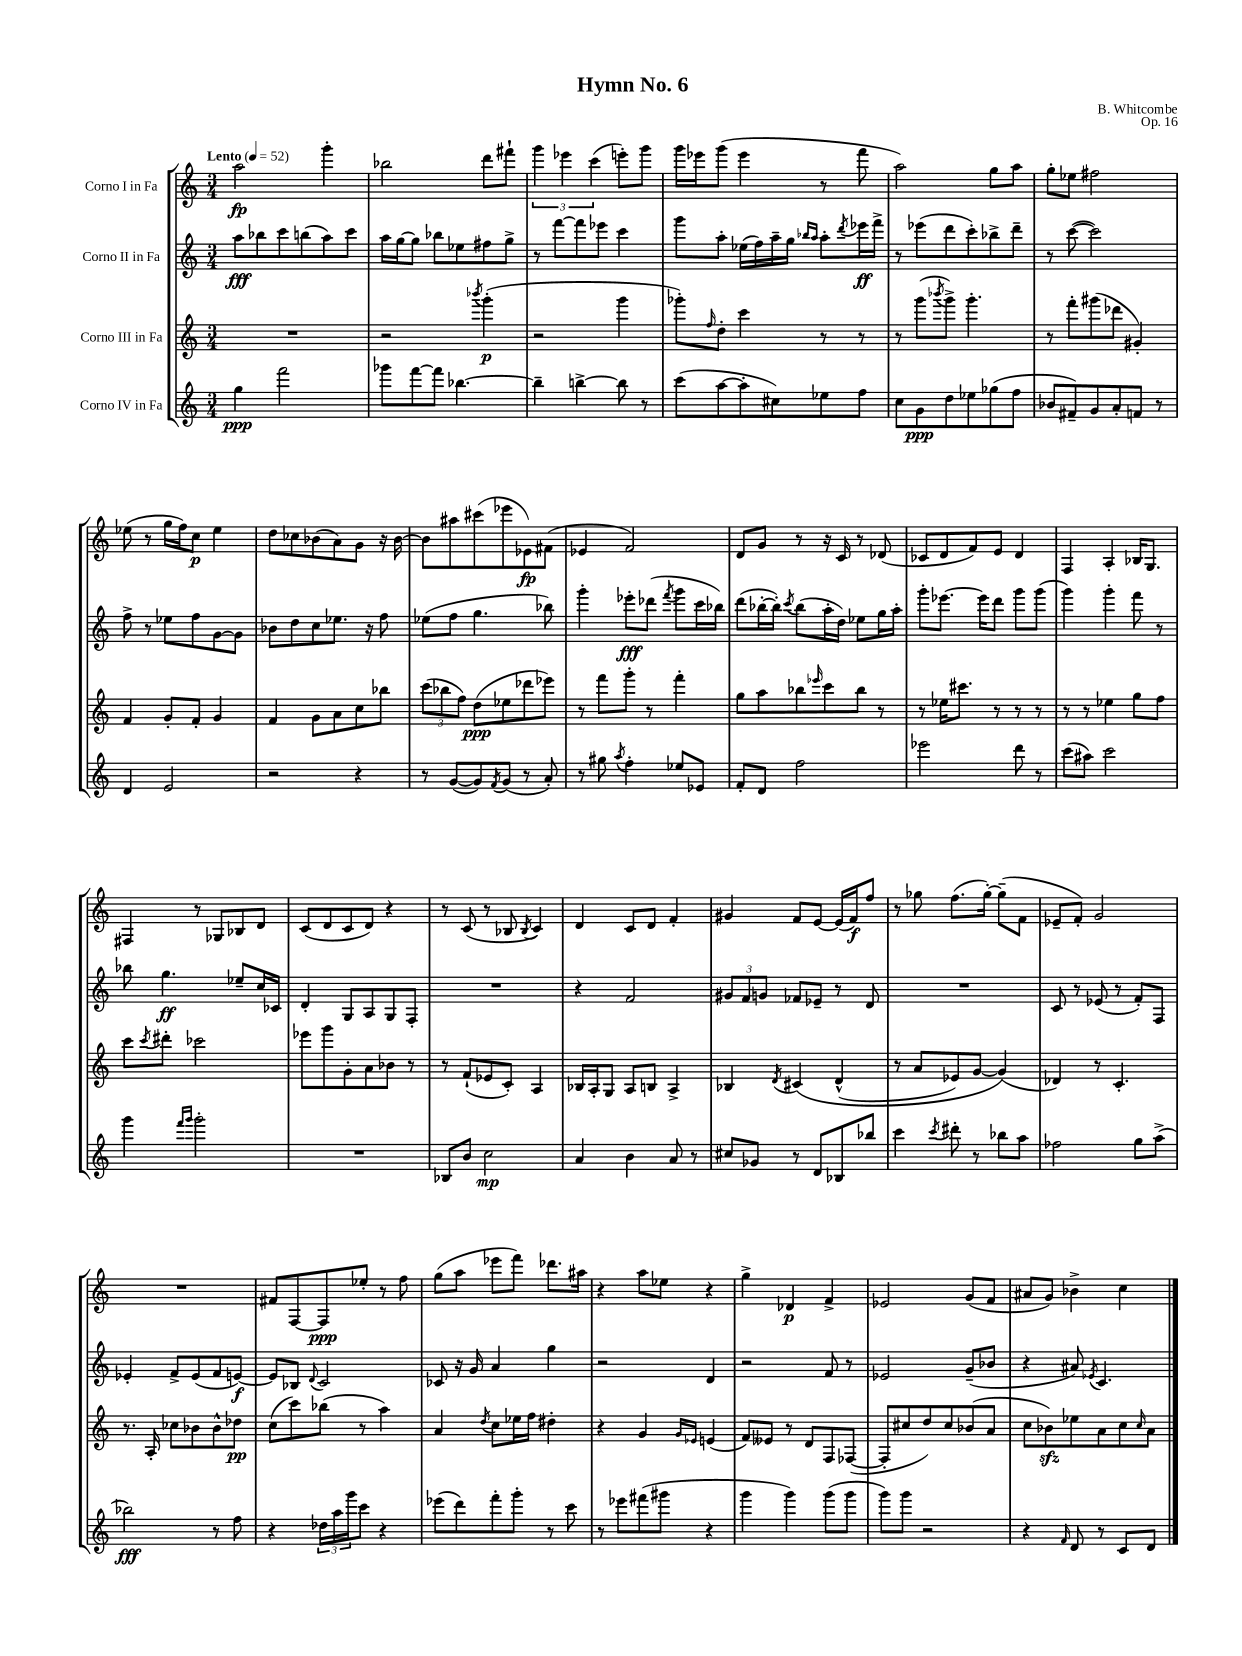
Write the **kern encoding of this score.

**kern	**dynam	**kern	**dynam	**kern	**dynam	**kern	**dynam
*part4	*part4	*part3	*part3	*part2	*part2	*part1	*part1
*staff4	*staff4	*staff3	*staff3	*staff2	*staff2	*staff1	*staff1
*I"Corno IV in Fa	*	*I"Corno III in Fa	*	*I"Corno II in Fa	*	*I"Corno I in Fa	*
*clefG2	*	*clefG2	*	*clefG2	*	*clefG2	*
*k[]	*	*k[]	*	*k[]	*	*k[]	*
*M3/4	*	*M3/4	*	*M3/4	*	*M3/4	*
*MM52	*	*MM52	*	*MM52	*	*MM52	*
=1	=1	=1	=1	=1	=1	=1	=1
!	!	!	!	!	!	!LO:TX:a:B:t=Lento	!
4gg\	ppp	2.r	.	8aa\L	fff	2aa\	fp
.	.	.	.	8bb-X\	.	.	.
2fff\	.	.	.	8ccc\	.	.	.
.	.	.	.	(8bbn\	.	.	.
.	.	.	.	8aa\)	.	4ggg'\	.
.	.	.	.	8ccc\J	.	.	.
=2	=2	=2	=2	=2	=2	=2	=2
8ggg-X\L	.	2r	.	16aa\LL	.	2bb-X\	.
.	.	.	.	[16gg\J	.	.	.
[8fff\	.	.	.	8gg\J]	.	.	.
8fff\J]	.	.	.	8bb-X\L	.	.	.
[4.bb-X\	.	.	.	8ee-X\	.	.	.
.	.	8qbbb-X/	.	.	.	.	.
.	.	(4ggg'\	p	8ff#X\	.	8ddd\L	.
.	.	.	.	8gg^\J	.	8fff#X`\J	.
=3	=3	=3	=3	=3	=3	=3	=3
4bb-~\]	.	2r	.	8r	.	6ggg\	.
.	.	.	.	[8fff\L	.	.	.
.	.	.	.	.	.	6eee-X\	.
[4bbn^\	.	.	.	8fff\]	.	.	.
.	.	.	.	.	.	(6ccc\	.
.	.	.	.	8eee-X\J	.	.	.
8bb\]	.	4ggg\	.	4ccc\	.	8eeen'\L)	.
8r	.	.	.	.	.	8ggg\J	.
=4	=4	=4	=4	=4	=4	=4	=4
(8ccc\L	.	8ggg-X'\L)	.	8ggg\L	.	16ggg\LL	.
.	.	.	.	.	.	16eee-X\J	.
.	.	16qqff/	.	.	.	.	.
[8aa\	.	8dd'\J	.	8aa'\J	.	(8ggg\J	.
8aa'\]	.	4ccc\	.	(16ee-X\LL	.	4eee-\	.
.	.	.	.	16ff\)	.	.	.
8cc#X\)	.	.	.	16aa~\	.	.	.
.	.	.	.	16gg\JJ	.	.	.
.	.	.	.	16qqbb-X/LL	.	.	.
.	.	.	.	16qqaa/JJ	.	.	.
8ee-X\	.	8r	.	8aa'\L	.	8r	.
.	.	.	.	8qddd/	.	.	.
8ff\J	.	8r	.	16eee-X\L	ff	8fff\	.
.	.	.	.	16fff^\JJ	.	.	.
=5	=5	=5	=5	=5	=5	=5	=5
8cc\L	.	8r	.	8r	.	2aa\)	.
8g\	ppp	(8ggg\L	.	(8eee-X\L	.	.	.
.	.	8qbbb-X/	.	.	.	.	.
8dd\	.	8ggg^\J)	.	8ddd\	.	.	.
8ee-X\	.	4.ggg'\	.	8ccc'\)	.	.	.
(8gg-X\	.	.	.	8bb-X^\	.	8gg\L	.
8ff\J	.	.	.	8ddd~\J	.	8aa\J	.
=6	=6	=6	=6	=6	=6	=6	=6
8b-X/L	.	8r	.	8r	.	8gg'\L	.
8f#X~/)	.	8fff'\L	.	([8ccc\	.	8ee-X\J	.
8g/	.	(8ggg#X\	.	2ccc\])	.	2ff#X\	.
8a'/	.	8ddd-X\J	.	.	.	.	.
8fn/J	.	4g#X'/)	.	.	.	.	.
8r	.	.	.	.	.	.	.
!!LO:LB:g=z
=7	=7	=7	=7	=7	=7	=7	=7
4d/	.	4f/	.	8ff^\	.	(8ee-X\	.
.	.	.	.	8r	.	8r	.
2e/	.	8g'/L	.	8ee-X\L	.	16gg\LL	.
.	.	.	.	.	.	16ff\J)	.
.	.	8f'/J	.	8ff\	.	8cc\J	p
.	.	4g/	.	[8g\	.	4ee-\	.
.	.	.	.	8g\J]	.	.	.
=8	=8	=8	=8	=8	=8	=8	=8
2r	.	4f/	.	8b-X\L	.	8dd\L	.
.	.	.	.	8dd\	.	8cc-X\	.
.	.	8g\L	.	8cc\	.	(8b-X\	.
.	.	8a\	.	8.ee-X\J	.	8a\)	.
4r	.	8cc\	.	.	.	8g\J	.
.	.	.	.	16r	.	.	.
.	.	8bb-X\J	.	8ff\	.	16r	.
.	.	.	.	.	.	[16b-\	.
=9	=9	=9	=9	=9	=9	=9	=9
8r	.	(12ccc\L	.	(8ee-X\L	.	8b-\L]	.
.	.	12bb-X\	.	.	.	.	.
([8g/L	.	.	.	8ff\J	.	8aa#X\	.
.	.	12ff\J)	.	.	.	.	.
8g/])	.	(8dd\L	ppp	4.gg\	.	(8ccc#X\	.
8qf/	.	.	.	.	.	.	.
(8g/J	.	8ee-X\	.	.	.	8eee-X\	.
8r	.	8ddd-X\	.	.	.	8e-X\)	fp
8a'/)	.	8eee-X\J)	.	8bb-X\)	.	(8f#X\J	.
=10	=10	=10	=10	=10	=10	=10	=10
8r	.	8r	.	4ggg'\	.	4e-X/	.
8gg#X\	.	8fff\L	.	.	.	.	.
8qaa/	.	.	.	.	.	.	.
4ff'\	.	8ggg'\J	.	8eee-X'\L	fff	2f/)	.
.	.	8r	.	(8ddd-X\J	.	.	.
.	.	.	.	8qfff/	.	.	.
8ee-X/L	.	4fff'\	.	8ggg\L	.	.	.
8e-X/J	.	.	.	16ccc\L	.	.	.
.	.	.	.	16bb-X\JJ)	.	.	.
=11	=11	=11	=11	=11	=11	=11	=11
8f'/L	.	8gg\L	.	(8ddd\L	.	8d/L	.
8d/J	.	8aa\	.	[16bb-X'\L	.	8g/J	.
.	.	.	.	16bb-'\JJ])	.	.	.
.	.	.	.	8qccc/	.	.	.
2ff\	.	8bb-X\	.	(8bb-\L	.	8r	.
.	.	16qqeee-X/	.	.	.	.	.
.	.	8ccc\	.	16aa'\L	.	16r	.
.	.	.	.	16dd\JJ)	.	16c/	.
.	.	8bb-\J	.	8ee-X\L	.	8r	.
.	.	8r	.	16gg\L	.	(8d-X/	.
.	.	.	.	16aa'\JJ	.	.	.
=12	=12	=12	=12	=12	=12	=12	=12
2eee-X\	.	8r	.	8ggg'\L	.	8c-X/L	.
.	.	16ee-X\KL	.	[8.eee-X\J	.	8d/	.
.	.	8.ccc#X\J	.	.	.	.	.
.	.	.	.	.	.	8f/)	.
.	.	.	.	16eee-\KL]	.	.	.
.	.	8r	.	8ddd\J	.	8e/J	.
8ddd\	.	8r	.	8ggg\L	.	4d/	.
8r	.	8r	.	(8ggg\J	.	.	.
=13	=13	=13	=13	=13	=13	=13	=13
(8ccc\L	.	8r	.	4ggg\)	.	4F/	.
8aa#X\J)	.	8r	.	.	.	.	.
2ccc\	.	4ee-X\	.	4ggg'\	.	4A'/	.
.	.	8gg\L	.	8fff\	.	16B-X/KL	.
.	.	.	.	.	.	8.G/J	.
.	.	8ff\J	.	8r	.	.	.
!!LO:LB:g=z
=14	=14	=14	=14	=14	=14	=14	=14
4ggg\	.	8ccc\L	.	8bb-X\	.	4F#X/	.
.	.	8qccc/	.	.	.	.	.
.	.	8ddd#X'\J	.	4.gg\	ff	.	.
16qqfff/LL	.	.	.	.	.	.	.
16qqggg/JJ	.	.	.	.	.	.	.
2ggg'\	.	2ccc-X\	.	.	.	8r	.
.	.	.	.	.	.	8G-X/L	.
.	.	.	.	8ee-X~/L	.	8B-X/	.
.	.	.	.	16cc/L	.	8d/J	.
.	.	.	.	16c-X/JJ	.	.	.
=15	=15	=15	=15	=15	=15	=15	=15
2.r	.	8eee-X\L	.	4d'/	.	(8c/L	.
.	.	8ggg\	.	.	.	8d/	.
.	.	8g'\	.	8G/L	.	8c/	.
.	.	8a\	.	8A/	.	8d/J)	.
.	.	8b-X\J	.	8G/	.	4r	.
.	.	8r	.	8F'/J	.	.	.
=16	=16	=16	=16	=16	=16	=16	=16
8B-X/L	.	8r	.	2.r	.	8r	.
8b/J	.	(8f`/L	.	.	.	(8c/	.
2cc\	mp	8e-X/	.	.	.	8r	.
.	.	8c'/J)	.	.	.	8B-X/	.
.	.	.	.	.	.	8qB-/	.
.	.	4A/	.	.	.	4c/)	.
=17	=17	=17	=17	=17	=17	=17	=17
4a/	.	16B-X/LL	.	4r	.	4d/	.
.	.	16A'/J	.	.	.	.	.
.	.	8G/J	.	.	.	.	.
4b\	.	8A/L	.	2f/	.	8c/L	.
.	.	8Bn/J	.	.	.	8d/J	.
8a/	.	4A^/	.	.	.	4f'/	.
8r	.	.	.	.	.	.	.
=18	=18	=18	=18	=18	=18	=18	=18
8cc#X/L	.	4B-X/	.	12g#X/L	.	4g#X/	.
.	.	.	.	12f/	.	.	.
8g-X/J	.	.	.	.	.	.	.
.	.	.	.	12gn/J	.	.	.
.	.	8qd/	.	.	.	.	.
8r	.	(4c#X/	.	8f-X/L	.	8f/L	.
8d/L	.	.	.	8e-X~/J	.	[8e/J	.
8B-X/	.	(4d^^/	.	8r	.	(16e/LL]	.
.	.	.	.	.	.	16f/J)	f
8bb-X/J	.	.	.	8d/	.	8ff/J	.
=19	=19	=19	=19	=19	=19	=19	=19
4ccc\	.	8r	.	2.r	.	8r	.
.	.	8a/L	.	.	.	8gg-X\	.
8qccc/	.	.	.	.	.	.	.
8ddd#X'\	.	8e-X/)	.	.	.	(8.ff\L	.
8r	.	[8g/J	.	.	.	.	.
.	.	.	.	.	.	[16gg-'\Jk)	.
8bb-X\L	.	(4g/])	.	.	.	(8gg-~\L]	.
8aa\J	.	.	.	.	.	8f\J	.
=20	=20	=20	=20	=20	=20	=20	=20
2ff-X\	.	4d-X/)	.	8c/	.	8e-X~/L	.
.	.	.	.	8r	.	8f'/J)	.
.	.	8r	.	(8e-X/	.	2g/	.
.	.	4.c'/	.	8r	.	.	.
8gg\L	.	.	.	8f'/L)	.	.	.
(8aa^\J	.	.	.	8F/J	.	.	.
!!LO:LB:g=z
=21	=21	=21	=21	=21	=21	=21	=21
2bb-X\)	fff	8.r	.	4e-X'/	.	2.r	.
.	.	16A'/	.	.	.	.	.
.	.	8cc-X\L	.	8f^/L	.	.	.
.	.	8b-X\	.	(8e-/	.	.	.
8r	.	8b-^^\	.	8f/	.	.	.
8ff\	.	8dd-X\J	pp	[8en/J)	f	.	.
=22	=22	=22	=22	=22	=22	=22	=22
4r	.	(8cc\L	.	8e/L]	.	8f#X/L	.
.	.	8ccc\)	.	8B-X/J	.	[8F/	.
.	.	.	.	8qqd/	.	.	.
24dd-X\LL	.	(8bb-X\J	.	2c/	.	8F/]	ppp
24aa\	.	.	.	.	.	.	.
24ggg\J	.	.	.	.	.	.	.
8ccc\J	.	8r	.	.	.	8ee-X'/J	.
4r	.	4aa\)	.	.	.	8r	.
.	.	.	.	.	.	8ff\	.
=23	=23	=23	=23	=23	=23	=23	=23
(8eee-X\L	.	4a/	.	8c-X/	.	(8gg\L	.
8ddd\)	.	.	.	16r	.	8aa\J	.
.	.	.	.	16g/	.	.	.
.	.	8qdd/	.	.	.	.	.
8fff'\	.	8cc\L	.	4a/	.	8eee-X\L	.
8ggg'\J	.	16ee-X\L	.	.	.	8fff\J)	.
.	.	16ff\JJ	.	.	.	.	.
8r	.	4dd#X'\	.	4gg\	.	8.ddd-X\L	.
8ccc\	.	.	.	.	.	.	.
.	.	.	.	.	.	16aa#X\Jk	.
=24	=24	=24	=24	=24	=24	=24	=24
8r	.	4r	.	2r	.	4r	.
8eee-X\L	.	.	.	.	.	.	.
(8fff#X\	.	4g/	.	.	.	8aa\L	.
8ggg#X\J	.	.	.	.	.	8ee-X\J	.
.	.	16qqg/LL	.	.	.	.	.
.	.	16qqe-X/JJ	.	.	.	.	.
4r	.	(4en/	.	4d/	.	4r	.
=25	=25	=25	=25	=25	=25	=25	=25
4ggg\	.	8f/L)	.	2r	.	4gg^\	.
.	.	8e--X/J	.	.	.	.	.
4ggg\)	.	8r	.	.	.	4d-X/	p
.	.	8d/L	.	.	.	.	.
(8ggg\L	.	8F/	.	8f/	.	4f^/	.
8ggg\J	.	([8F-X/J	.	8r	.	.	.
=26	=26	=26	=26	=26	=26	=26	=26
8ggg\L)	.	8F-'/L]	.	2e-X/	.	2e-X/	.
8ggg\J	.	8cc#X/	.	.	.	.	.
2r	.	8dd/)	.	.	.	.	.
.	.	8cc#/	.	.	.	.	.
.	.	(8b-X/	.	(8g~/L	.	(8g/L	.
.	.	8a/J	.	8b-X/J	.	8f/J	.
=27	=27	=27	=27	=27	=27	=27	=27
4r	.	8cc\L	.	4r	.	8a#X/L	.
.	.	8b-Xzz\)	.	.	.	8g/J)	.
16qqf/	.	.	.	.	.	.	.
8d/	.	8ee-X\	.	8a#X/)	.	4b-X^\	.
.	.	.	.	8qe-X/	.	.	.
8r	.	8a\	.	4.c/	.	.	.
8c/L	.	8cc\	.	.	.	4cc\	.
.	.	16qqcc/	.	.	.	.	.
8d/J	.	8a\J	.	.	.	.	.
==	==	==	==	==	==	==	==
*-	*-	*-	*-	*-	*-	*-	*-
